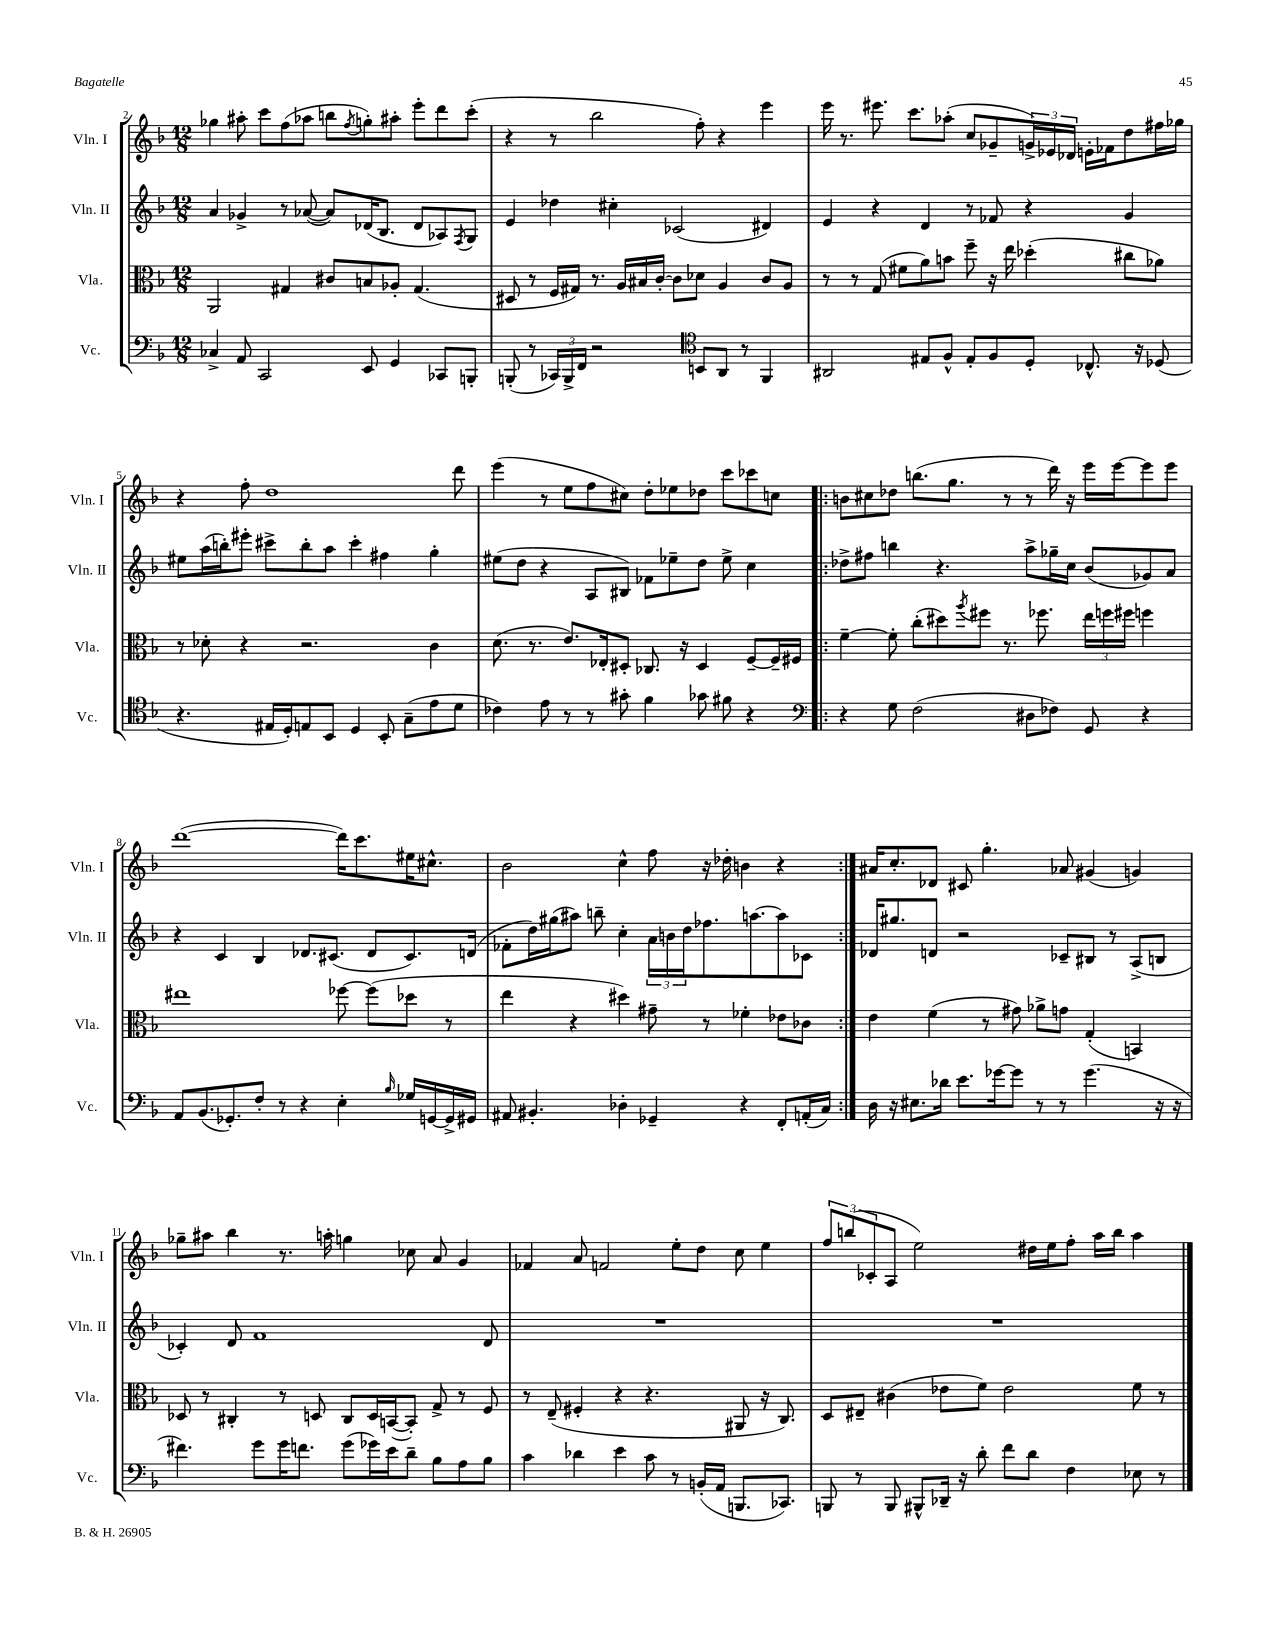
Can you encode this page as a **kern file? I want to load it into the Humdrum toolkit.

**kern	**kern	**kern	**kern
*part4	*part3	*part2	*part1
*staff4	*staff3	*staff2	*staff1
*I"Vc.	*I"Vla.	*I"Vln. II	*I"Vln. I
*I'Vc.	*I'Vla.	*I'Vln. II	*I'Vln. I
*clefF4	*clefC3	*clefG2	*clefG2
*k[b-]	*k[b-]	*k[b-]	*k[b-]
*M12/8	*M12/8	*M12/8	*M12/8
=2	=2	=2	=2
4C-X^/	2AA/	4a/	4gg-X\
8AA/	.	4g-X^/	8aa#X'\
2CC/	.	.	8ccc\L
.	4G#X/	8r	(8ff\
.	.	([8a-X/	8aa-X\J
.	8c#X/L	8a-/L])	8bbn\L
.	.	.	8qff/
8EE/	8Bn/	(16d-X/K	8ggn'\)
.	.	8.B-/J	.
4GG/	8A-X'/J	.	8aa#X'\J
.	(4.G#/	8d-/L	8eee'\L
8CC-X/L	.	8A-X/)	8ddd\
.	.	8qF/	.
8BBBn'/J	.	8G/J	(8ccc'\J
=3	=3	=3	=3
(8BBBn'/	8D#X/	4e/	4r
8r	8r	.	.
24CC-X/LL)	16F/LL	4dd-X\	8r
24BBB^/	.	.	.
.	16G#X/JJ)	.	.
24FF/JJ	.	.	.
2r	8.r	.	2bb-\
.	.	4cc#X'\	.
.	16A/LL	.	.
.	16B#X/	.	.
.	[16c'/JJ	.	.
.	8c\L]	(2c-X/	.
*clefC4	*	*	*
8BBn/L	8d-X\J	.	8ff'\)
8AA/J	4A/	.	4r
8r	.	.	.
4FF/	8c/L	4d#X/)	4eee\
.	8A/J	.	.
=4	=4	=4	=4
2AA#X/	8r	4e/	16eee\
.	.	.	8.r
.	8r	.	.
.	(8G/	4r	8.eee#X\
.	8f#X\L	.	.
.	.	.	8.ccc\L
8E#X/L	8a\)	4d/	.
8F^^/J	8bn\J	.	(8aa-X'\J
8E#'/L	8ff~\	8r	8cc/L
8F/	16r	8f-X/	8g-X~/
.	16ee\	.	.
8D'/J	(4dd-X'\	4r	24gn^/L)
.	.	.	24e-X/
.	.	.	24d-X/JJ
8.C-X^^/	.	.	16en'\LL
.	.	.	16f-X\J
.	8cc#X\L	4g/	8dd\
16r	.	.	.
(8D-X/	8a-X\J)	.	16ff#X\L
.	.	.	16gg-X\JJ
!!LO:LB:g=z
=5	=5	=5	=5
4.r	8r	8ee#X\L	4r
.	8d-X'\	(16aa\L	.
.	.	16bbn'\J)	.
.	4r	8eee#X'\J	8ff'\
16E#X/LL	.	8ccc#X^\L	1dd
16D'/J)	.	.	.
8En/	2.r	8bb'\	.
8BB-/J	.	8aa\J	.
4D/	.	4ccc#'\	.
8BB-'/	.	4ff#X\	.
(8G~\L	.	.	.
8e\	4c\	4gg'\	.
8d\J	.	.	8ddd\
=6	=6	=6	=6
4c-X\)	(8.d\	(8ee#X\L	(4eee\
.	.	8dd\J	.
.	8.r	.	.
8e\	.	4r	8r
8r	8.e/L)	.	8ee\L
8r	.	8A/L	8ff\
.	16E-X'/k	.	.
8g#X'\	8D#X'/J	8B#X/J)	8cc#X\J)
4f\	8.C-X/	8f-X\L	8dd'\L
.	.	8ee-X~\	8ee-X\
.	16r	.	.
8g-X\	4D#/	8dd\J	8dd-X\J
8f#X\	.	8ee-^\	8ccc\L
4r	[8F~/L	4cc\	8ccc-X\
.	16F~/L]	.	8ccn\J
.	16F#X/JJ	.	.
=7!|:	=7!|:	=7!|:	=7!|:
*clefF4	*	*	*
4r	[4f~\	8dd-X^\L	8bn\L
.	.	8ff#X\J	8cc#X\
8G\	8f'\]	4bbn\	8dd-X\J
(2F\	(8cc'\L	.	(8.bbn\L
.	8dd#X\)	4.r	.
.	.	.	8.gg\J
.	8qaa/	.	.
.	8ff#X\J	.	.
.	8.r	.	8r
8D#X\L	.	8aa^\L	8r
.	8.ff-X\	.	.
8F-X\J)	.	16gg-X~\L	16ddd\)
.	.	16cc\JJ	16r
8GG/	24ee\LL	(8b-/L	16eee\LL
.	24ffn\	.	.
.	.	.	[16eee\J
.	24ff#X\JJ	.	.
4r	4ffn\	8g-X/)	8eee\]
.	.	8a/J	8eee\J
!!LO:LB:g=z
=8	=8	=8	=8
8AA/L	1ee#X	4r	([1ddd
(8.BB-/	.	.	.
.	.	4c/	.
8.GG-X'/)	.	.	.
8F'/J	.	4B-/	.
8r	.	.	.
4r	.	8.d-X/L	.
.	.	(8.c#X/J	.
4E'\	[8ff-X\	.	16ddd\KL])
.	.	.	8.ccc\
.	(8ff-\L]	8d-/L	.
16qqB-/	.	.	.
16G-X/LL	8dd-X\J	8.c#/)	16ee#X\K
[16GGn/	.	.	8.cc#X^^\J
16GG^/]	8r	.	.
16GG#X/JJ	.	(16dn/Jk	.
=9	=9	=9	=9
8AA#X/	4ee\	8f-X'\L	2b-\
4.BB#X'/	.	16dd\L)	.
.	.	(16gg#X\J	.
.	4r	8aa#X\J)	.
.	.	8bbn~\	.
4D-X'\	4dd#X\)	4cc'\	4cc^^\
4GG-X~/	8g#X~\	24a\LL	8ff\
.	.	24bn\	.
.	.	24dd\J	.
.	8r	8.ff-X\	16r
.	.	.	16dd-X'\
4r	4f-X'\	.	4bn\
.	.	[8.aan\	.
8FF'/L	8e-X\L	8aa\]	4r
(16AAn'/L	8c-X\J	8c-X\J	.
16C/JJ)	.	.	.
=10:|!	=10:|!	=10:|!	=10:|!
16D\	4e\	16d-X/KL	16a#X/KL
16r	.	8.gg#X/	8.cc'/
8.E#X\L	.	.	.
.	(4f\	8dn/J	8d-X/J
16d-X\Jk	.	.	.
8.e\L	.	2r	8c#X/
.	8r	.	4.gg'\
[16g-X\k	.	.	.
8g-\J]	8g#X\)	.	.
8r	8a-X^\L	.	.
8r	8gn\J	8c-X~/L	8a-X/
(4.g-\	(4G'/	8B#X/J	(4g#X/
.	.	8r	.
.	4BBn/)	(8A^/L	4gn/)
16r	.	8Bn/J	.
16r	.	.	.
!!LO:LB:g=z
=11	=11	=11	=11
4.f#X\)	8D-X/	4c-X'/)	8gg-X~\L
.	8r	.	8aa#X\J
.	4C#X'/	8d/	4bb-\
8g\L	.	1f	.
16g\K	8r	.	8.r
8.fn\J	.	.	.
.	8Dn/	.	.
.	.	.	16aan'\
(8g\L	8C#/L	.	4ggn\
16g-X\L)	16D/L	.	.
16e\J	([16BBn/J	.	.
8d~\J	8BB'/J])	.	8cc-X\
8B-\L	8G^/	.	8a/
8A\	8r	.	4g/
8B-\J	8F/	8d/	.
=12	=12	=12	=12
4c\	8r	1.r	4f-X/
.	(8E~/	.	.
4d-X\	4F#X'/	.	8a/
.	.	.	2fn/
4e\	4r	.	.
8c\	4.r	.	.
8r	.	.	8ee'\L
(16BBn'/LL	.	.	8dd\J
16AA/JJ	.	.	.
8.BBBn/L	8AA#X/	.	8cc\
.	16r	.	4ee\
8.CC-X/J)	8.C/)	.	.
=13	=13	=13	=13
8BBBn/	8D/L	1.r	12ff/L
.	.	.	(12bbn/
8r	8E#X~/J	.	.
.	.	.	12c-X'/
8BBB/	(4c#X\	.	8A/J
8BBB#X^^/L	.	.	2ee\)
16DD-X~/Jk	8e-X\L	.	.
16r	.	.	.
8d'\	8f\J)	.	.
8f\L	2e-\	.	.
8d\J	.	.	16dd#X\LL
.	.	.	16ee\J
4F\	.	.	8ff'\J
.	.	.	16aa\LL
.	.	.	16bb\JJ
8E-X\	8f\	.	4aa\
8r	8r	.	.
==	==	==	==
*-	*-	*-	*-
